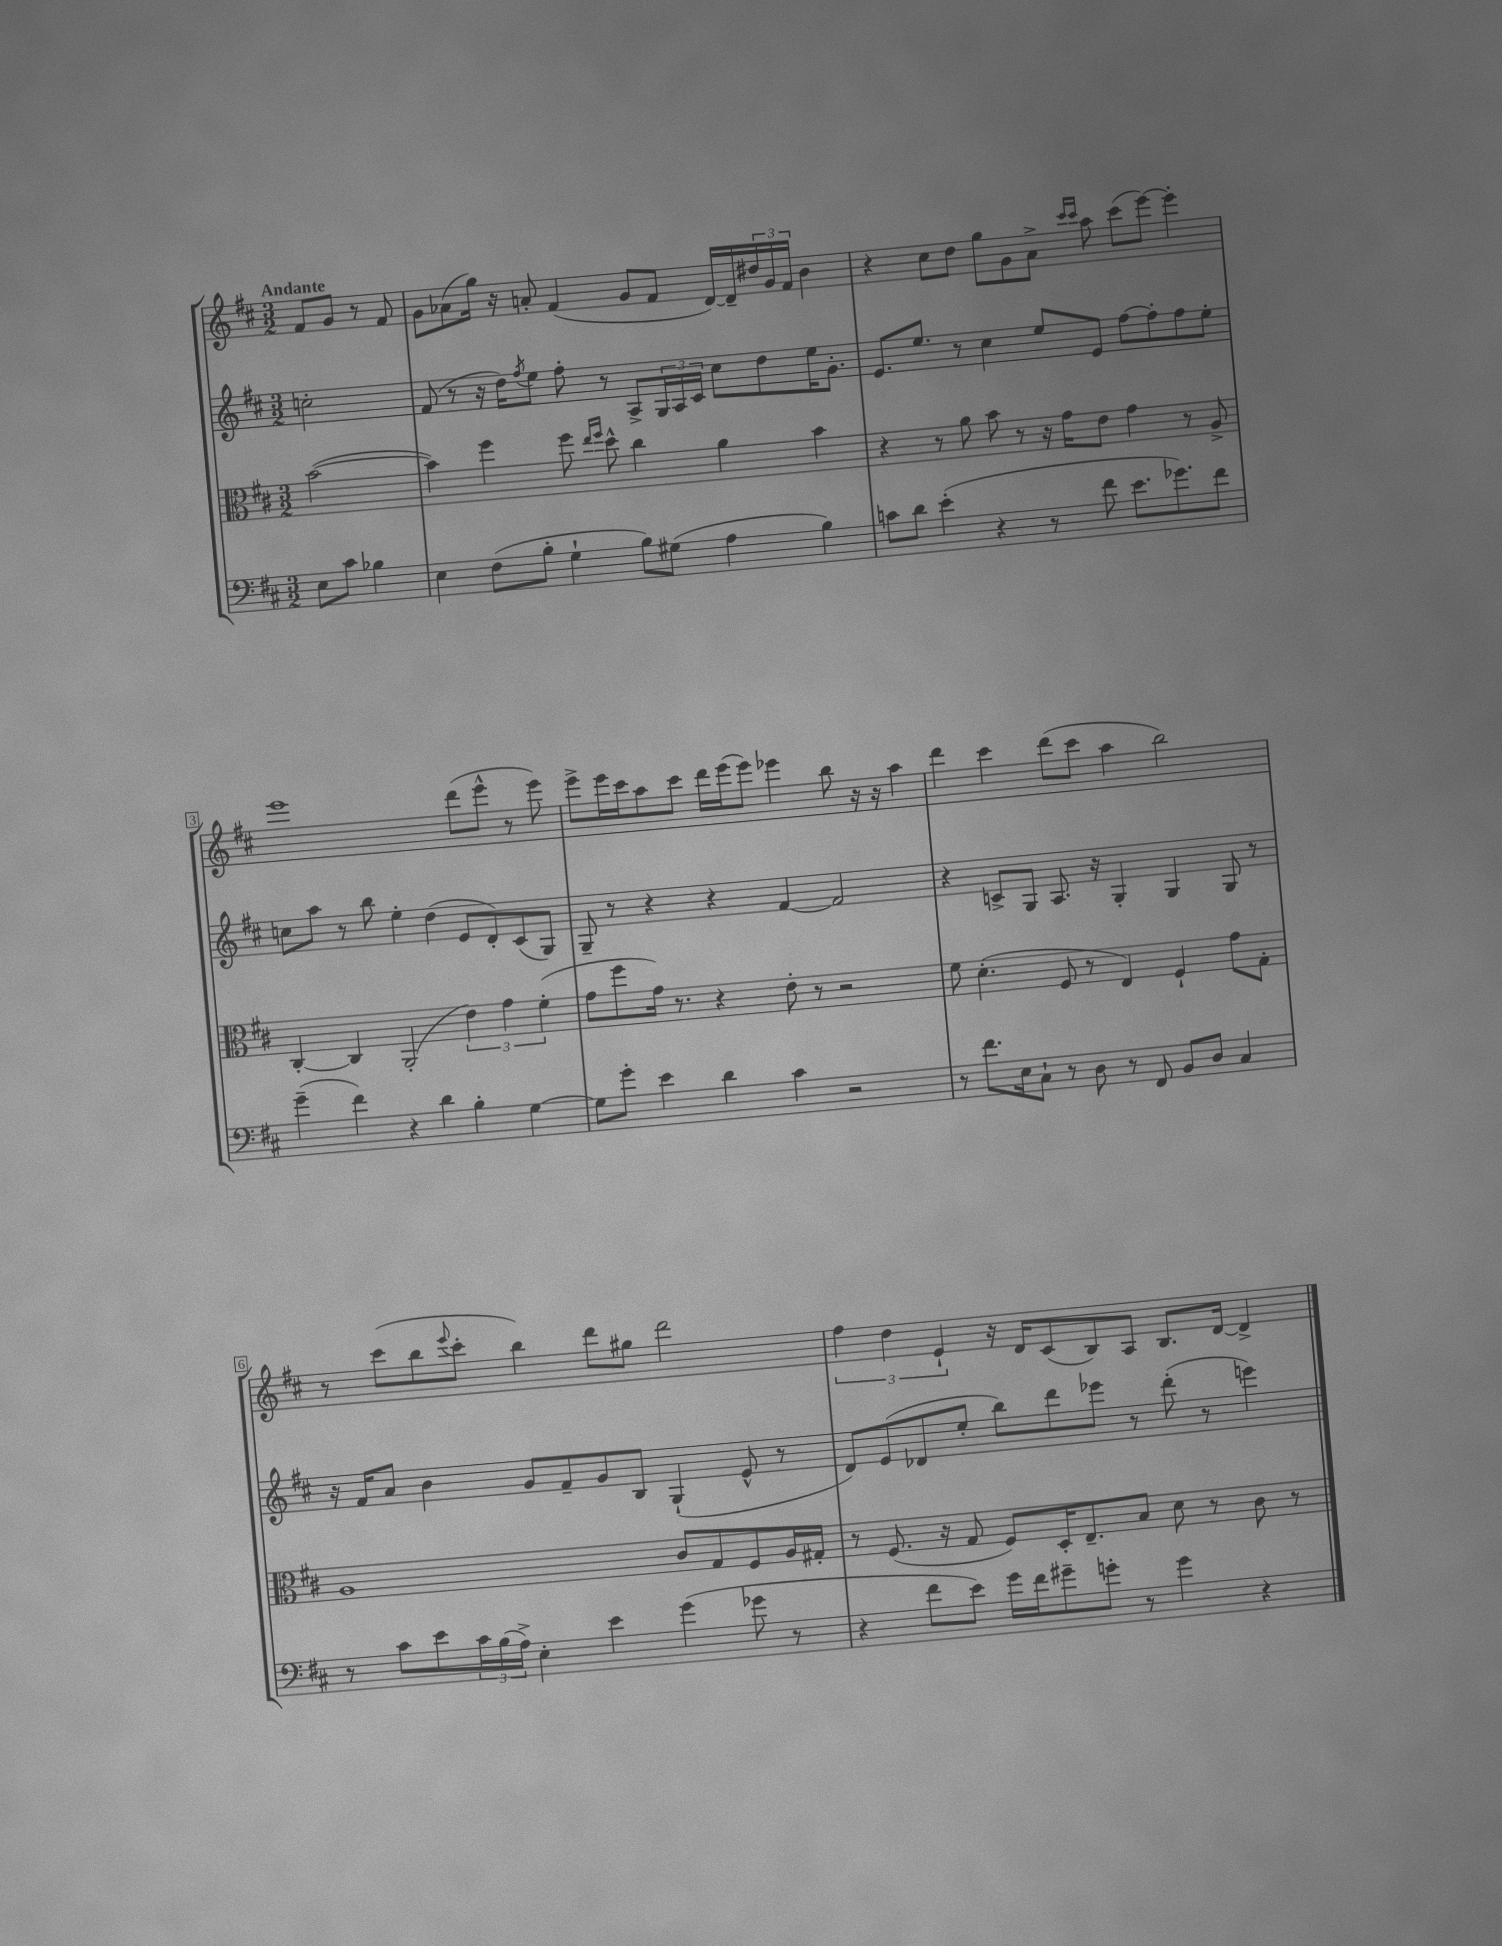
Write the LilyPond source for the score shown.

<<
\new StaffGroup <<
\new Staff = "s0" {
    \clef treble \key d \major \numericTimeSignature \time 3/2 \partial 2 \tempo "Andante"
    fis'8 g'8 r8 fis'8 |
    g'8 aes'8( g''16) r16 a'8-. fis'4( g'8 fis'8 d'16~) d'16-- \tuplet 3/2 { dis''16 g'16 fis'16 } b'4 |
    r4 cis''8 d''8 g''8 g'8 a'8-> \grace { cis'''16 cis'''16 } a''8 cis'''8( e'''8~) e'''4-. |
    e'''1 d'''8( e'''8-^ r8 e'''8) |
    e'''8-> e'''16 cis'''16 a''8 cis'''8 d'''16 e'''16( e'''8) ees'''4 b''8 r16 r16 a''4 |
    d'''4 cis'''4 d'''8( cis'''8 a''4 b''2) |
    r8 cis'''8( b''8 \appoggiatura { e'''8 } cis'''8-. b''4) d'''8 gis''8 d'''2 |
    \tuplet 3/2 { fis''4 d''4 e'4-! } r16 d'16 cis'8( b8) a8 b8. d'16~ d'4-> \bar "|." |
}
\new Staff = "s1" {
    \clef treble \key d \major \numericTimeSignature \time 3/2 \partial 2
    c''2-. |
    fis'8( r8 r16 d''16) \acciaccatura { fis''8 } e''8 fis''8-. r8 a8-> \tuplet 3/2 { g16 a16 cis'16 } cis''8 d''8 e''16 g'8.-. |
    e'8. e''8. r8 cis''4 e''8 e'8 fis''8~ fis''8-. fis''8 e''8-. |
    c''8 a''8 r8 b''8 e''4-. d''4( e'8 d'8-.) cis'8( g8) |
    g8-- r8 r4 r4 fis'4~ fis'2 |
    r4 c'8-> g8 a8. r16 g4-. g4 g8 r8 |
    r16 fis'16 a'8 b'4 g'8 fis'8-- g'8 b8 g4-!( e'8-^ r8 |
    d'8) e'8( des'8 e''8-. b''8) d'''8 ees'''8 r8 d'''8-.( r8 e'''4) \bar "|." |
}
\new Staff = "s2" {
    \clef alto \key d \major \numericTimeSignature \time 3/2 \partial 2
    b'2~( |
    b'4) fis''4 fis''8 \grace { e''16 fis''16 } d''8-^ cis''4 a'4 b'4 |
    r4 r8 a'8 b'8 r8 r16 g'16 e'8 g'4 r8 a8-> |
    cis4~-. cis4 a,2-.( \tuplet 3/2 { e'4) g'4 fis'4-.( } |
    g'8 fis''8 g'16) r8. r4 e'8-. r8 r2 |
    fis'8 d'4.-.( fis8 r8 e4) fis4-! g'8 g8-. |
    a1 cis'8 g8 fis8 a16 gis16-. |
    r8 fis8.( r16 g8 fis8) d16-. e8.-- b8 d'8 r8 cis'8 r8 \bar "|." |
}
\new Staff = "s3" {
    \clef bass \key d \major \numericTimeSignature \time 3/2 \partial 2
    e8 cis'8 bes4 |
    e4 fis8( b8-. g4-! b8) gis8( a4 b4) |
    c'8 d'8 e'4-.( r4 r8 fis'8 e'8. ges'8.) fis'8 |
    g'4--( fis'4) r4 d'4 b4-. g4~ |
    g8 g'8-. e'4 d'4 cis'4 r2 |
    r8 fis'8. e16 cis8-! r8 d8 r8 fis,8 b,8 d8 cis4 |
    r8 cis'8 e'8 \tuplet 3/2 { cis'16 b16( a16->) } e4-. e'4 g'4( ges'8 r8 |
    r4 fis'8 e'8) g'16 fis'16 gis'8-- g'8-. r8 g'4 r4 \bar "|." |
}
>>
>>
\layout { \context { \Score \override BarNumber.stencil = #(make-stencil-boxer 0.1 0.3 ly:text-interface::print) } }
